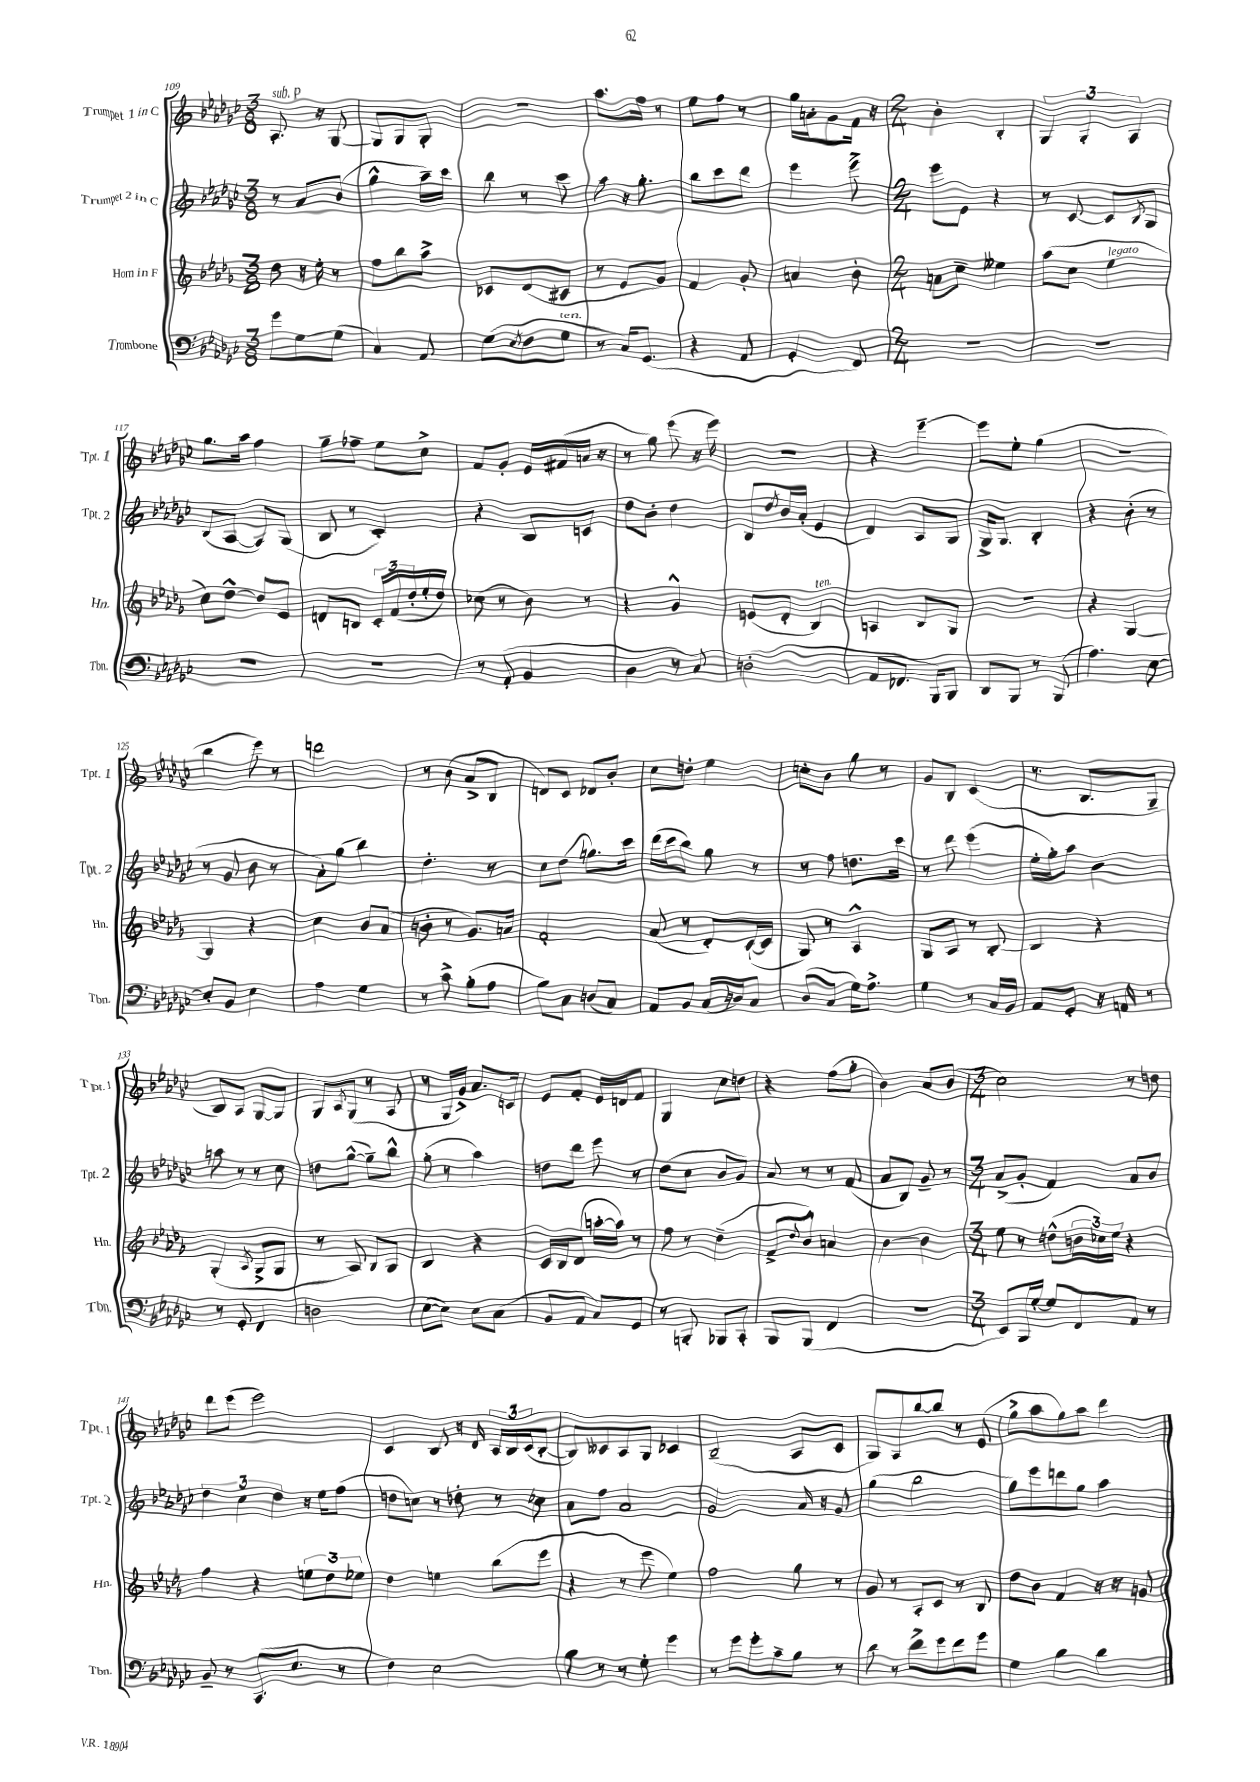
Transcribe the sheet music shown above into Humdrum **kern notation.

**kern	**kern	**kern	**kern
*staff4	*staff3	*staff2	*staff1
*clefF4	*clefG2	*clefG2	*clefG2
*k[b-e-a-d-g-c-]	*k[b-e-a-d-g-]	*k[b-e-a-d-g-c-]	*k[b-e-a-d-g-c-]
*M3/8	*M3/8	*M3/8	*M3/8
8g-	8dd-	8r	8.A-'
[8G-	16r	8a-	.
.	16ee-'	.	16r
(8G-]	8r	(8b-	[8G-
=	=	=	=
4C-)	8ff	4gg-^^	8G-]
.	8bb-	.	8G-
8AA-	8aa-^	16aa-~)	8G-'
.	.	16ccc-	.
=	=	=	=
(8G-	8c-	8bb-	4.r
8qE-	.	.	.
8F	(8d-	8r	.
8G-	8c#	8ccc-	.
=	=	=	=
8r	8r	8aa-	8.aa-
16C-)	8e-	16r	.
(8.GG-	.	8.gg-'	16ff
.	8g-)	.	8r
=	=	=	=
4r	4f	8bb-	8ee-
.	.	8ccc-	8ff
8AA-	8g-'	8ddd-	8r
=	=	=	=
4GG-'	4a	4eee-	16gg-
.	.	.	16a'
.	.	.	8g-
8FF)	8b-'	8eee-^	16f
.	.	.	16r
=	=	=	=
*M2/4	*M2/4	*M2/4	*M2/4
2r	8a	8eee-	4b-'
.	8cc~	8e-	.
.	4ee--	4r	4B-'
=	=	=	=
2r	(8aa-	8r	6G-
.	8cc	[8c-	.
.	.	.	6G-'
.	4ee-	8c-]	.
.	.	.	6A-
.	.	8qB-	.
.	.	8G-	.
=	=	=	=
2r	8cc)	(8B-	8.gg-
.	[8dd-^^	[8A-	.
.	.	.	16aa-
.	8dd-]	8A-])	4ff
.	8e-	(8G-	.
=	=	=	=
2r	8d	8B-	8gg-~
.	8B	8r	8ff-~
.	24c'	4c-')	8ee-
.	(24f	.	.
.	24dd-'	.	.
.	16ee-'	.	8cc-^
.	16dd-)	.	.
=	=	=	=
8r	(8cc-	4r	8f
(8AA-'	8r	.	8g-'
4BB-	8b-)	8B-	16e-
.	.	.	(16f#
.	8r	8c	16a
.	.	.	16r
=	=	=	=
4D-	4r	8dd-	8r
.	.	8b-'	8gg-)
8r	4g-^^	4dd-	(8eee-
8C-)	.	.	16r
.	.	.	16eee-)
=	=	=	=
(2D'	(8e	8B-	2r
.	.	8qdd-	.
.	8d-'	16b-	.
.	.	(16a-'	.
.	4B-)	4e-	.
=	=	=	=
8AA-	4A	4d-)	4r
8.FF-	.	.	.
.	8B-	8A-	[4eee-~
16BBB-)	.	.	.
8BBB-	8G-	8G-	.
=	=	=	=
8DD-	2r	16G-^	8eee-]
.	.	8.G-	.
8BBB-	.	.	8ee-'
8r	.	4B-'	(4gg-
(8BBB-	.	.	.
=	=	=	=
4.A-)	4r	4r	2r
.	[4G-	(8b-'	.
[8E-	.	8r	.
=	=	=	=
8E-']	4G-]	8r	4bb-
8BB-	.	8g-	.
4E-	4r	8b-	8eee-)
.	.	8r	8r
=	=	=	=
4A-	4cc	8a-')	2ddd
.	.	(8gg-	.
4G-	8b-	4bb-)	.
.	(8a-	.	.
=	=	=	=
8r	8b'	4.dd-'	8r
8c-^	8r	.	(8b-
(8B-'	8.g-)	.	8a-^
8A-	.	8r	8B-
.	16a	.	.
=	=	=	=
8B-)	2f'	8cc-	8d)
8C-	.	(8dd-	8c-
(8D	.	8.gg)	8d-
8C-)	.	.	8b-'
.	.	16ccc-	.
=	=	=	=
8AA-	(8a-	(16ddd-	8cc-
.	.	16ccc-	.
8BB-	8r	8bb-)	8dd'
(16C-	8d-')	8gg-	4ee-
16D)	.	.	.
8C-	([16c`	8r	.
.	16c]	.	.
=	=	=	=
(8D-	8G-)	8r	8cc'
8C-	8r	8ff	8b-
16G-)	4A-^^	8.dd	8gg-
8.A-^	.	.	.
.	.	.	8r
.	.	16ccc-	.
=	=	=	=
4G-	8G-	8r	8g-
.	8A-	8ddd-	8B-
8r	8r	(4eee-	(4c-
16C-	[8B-'	.	.
16BB-	.	.	.
=	=	=	=
8AA-	4B-]	16ee-'	8.r
.	.	16gg-')	.
8GG-'	.	8aa-	.
.	.	.	8.B-
16r	4r	4b-	.
16AA	.	.	.
8r	.	.	8G-~
=	=	=	=
8r	(4G-'	8aa	8B-)
8GG-'	.	8r	8A-
.	8qA-	.	.
4FF	8G-^	8r	[8G-
.	8G-	8cc-	8G-]
=	=	=	=
2D	8r	8dd	8G-
.	.	.	8qA-
.	8A-)	([8gg-^^	(8G-
.	8B-	8gg-~])	8r
.	8G-	8bb-^^	8A-
=	=	=	=
([8E-	4B-	(8gg-'	8r
8E-])	.	8r	16G-
.	.	.	16g-^)
8E-	4r	4aa-)	8.a-
(8C-	.	.	.
.	.	.	16c
=	=	=	=
8BB-	16c	8dd	8e-
.	16B-	.	.
8AA-	(8d-	8ddd-	8f'
8C-)	[16aa'	8eee-	16e-
.	16aa])	.	16d
8GG-	8r	8r	8f
=	=	=	=
8r	8ff	(8dd-	4G-
8BBB'	8r	8cc-	.
8BBB-	(4dd-~	8b-	8cc-
8CC-'	.	8g-)	8dd
=	=	=	=
8BBB-	8f^	8a-	4r
.	8qqdd-	.	.
(8BBB-	8b-^^)	8r	.
4FF	4a	8r	(8ff
.	.	(8f	8gg-'
=	=	=	=
2r	[4b-	8a-	4b-)
.	.	8B-)	.
.	4b-]	8g-~	8a-
.	.	8r	(8b-
=	=	=	=
*M3/4	*M3/4	*M3/4	*M3/4
8EE-)	8ee-	(8a-^	2cc-)
16BBB-	8r	8g-'	.
[16G-'	.	.	.
8G-]	(8dd^^	4f)	.
8FF	24b	.	.
.	24cc-)	.	.
.	24ee-	.	.
8AA-	4r	8a-	8r
8r	.	8b-	8dd
=	=	=	=
8BB-~	4ff	6dd-	8ddd-
8r	.	.	(8eee-
.	.	6cc-	.
(8.CC-	4r	.	2eee-)
.	.	6dd-	.
8.E-	.	.	.
.	12ee	16r	.
.	.	16ee-	.
.	12dd-	.	.
8r	.	(8ff	.
.	12ee-	.	.
=	=	=	=
4F)	4dd-	8dd	4c-
.	.	8cc)	.
2E-	4ee	8r	8B-
.	.	8dd-'	16r
.	.	.	16d-
.	(8bb-	8r	24A-
.	.	.	24B-
.	.	.	(24c-
.	8eee-	8cc-	[8B-'
=	=	=	=
8B-	4r	8a-	8B-])
8r	.	8ff	8c--
8r	8r	2a-	8A-
8G-'	8eee-	.	8G-
4g-	4ee-)	.	4c-
=	=	=	=
8r	2ff	2g-	(2B-~
8g-	.	.	.
8g-'	.	.	.
8c-~	.	.	.
8B-	8gg-	16a-	8A-
.	.	16r	.
8r	8r	8g-	8c-
=	=	=	=
8d-	8g-	(4gg-	8G-)
8r	8r	.	8A-
8f^	8A-'	2bb-	[8bb-
8g-	8c	.	8bb-]
8f	8r	.	8r
8g-	8B-	.	(8e-
=	=	=	=
4G-	8dd-	8gg-)	8gg-^
.	8b-	8eee-	8aa-
4B-	4f	8ddd	8gg-)
.	.	8gg-	8aa-
4d-	16r	4aa-	4ddd-
.	16r	.	.
.	8g	.	.
==	==	==	==
*-	*-	*-	*-
